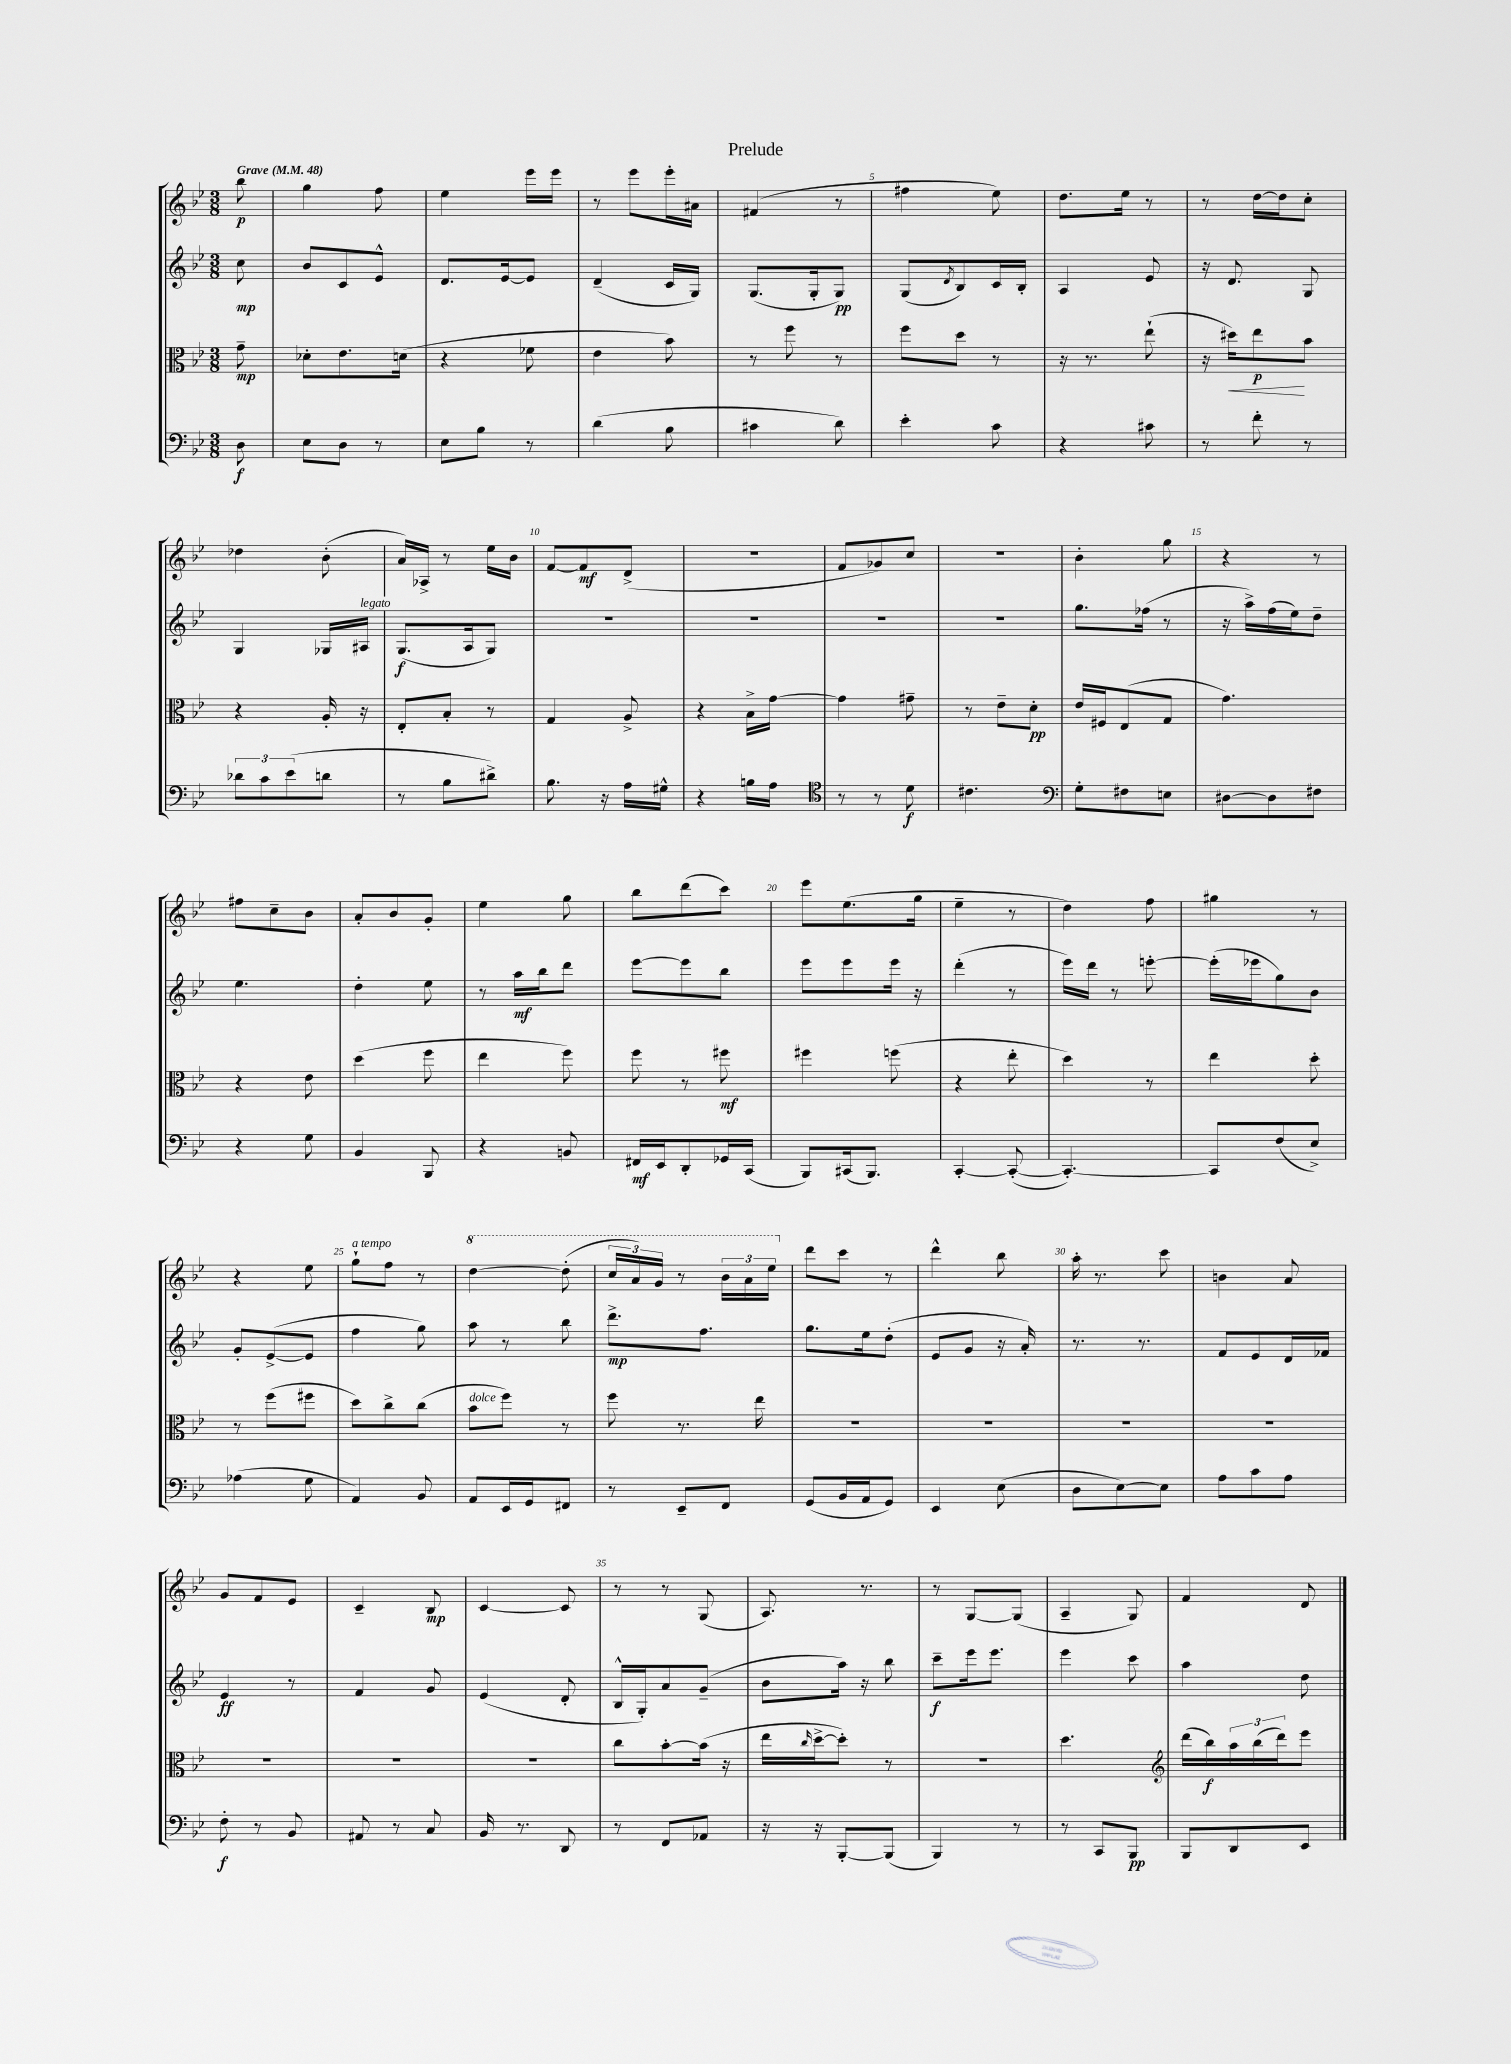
\header { title = "Prelude" }
<<
\new StaffGroup <<
\new Staff = "s0" {
    \clef treble \key bes \major \numericTimeSignature \time 3/8 \partial 8 \tempo "Grave" 4 = 48
    bes''8\p |
    g''4 f''8 |
    ees''4 ees'''16 ees'''16 |
    r8 ees'''8 ees'''16-. ais'16 |
    fis'4( r8 |
    fis''4 ees''8) |
    d''8. ees''16 r8 |
    r8 d''16~ d''16 c''8-. |
    des''4 bes'8-.( |
    a'16) aes16-> r8 ees''16 bes'16 |
    f'8~ f'8\mf d'8->( |
    R4. |
    f'8 ges'8) c''8 |
    R4. |
    bes'4-. g''8 |
    r4 r8 |
    fis''8 c''8-- bes'8 |
    a'8-. bes'8 g'8-. |
    ees''4 g''8 |
    bes''8 d'''8( c'''8) |
    ees'''8 ees''8.( g''16 |
    ees''4-- r8 |
    d''4) f''8 |
    gis''4 r8 |
    r4 ees''8 |
    g''8-!^\markup { \italic "a tempo" } f''8 r8 |
    \ottava #1 d'''4~ d'''8-.( |
    \tuplet 3/2 { c'''16 a''16) g''16 } r8 \tuplet 3/2 { bes''16 a''16 ees'''16 \ottava #0 } |
    d'''8 c'''8 r8 |
    d'''4-^ bes''8 |
    a''16-. r8. c'''8 |
    b'4 a'8 |
    g'8 f'8 ees'8 |
    c'4-- bes8\mp |
    c'4~ c'8 |
    r8 r8 g8( |
    a8.) r8. |
    r8 g8~ g8( |
    a4-- g8) |
    f'4 d'8 \bar "|." |
}
\new Staff = "s1" {
    \clef treble \key bes \major \numericTimeSignature \time 3/8 \partial 8
    c''8\mp |
    bes'8 c'8 ees'8-^ |
    d'8. ees'16~ ees'8 |
    d'4--( c'16 g16) |
    g8.( g16-. g8\pp) |
    g8( \acciaccatura { d'8 } bes8) c'16 bes16-. |
    a4 ees'8 |
    r16 d'8. g8 |
    g4 ges16 ais16^\markup { \italic "legato" } |
    g8.\f( a16 g8) |
    R4. |
    R4. |
    R4. |
    R4. |
    g''8. fes''16( r8 |
    r16 a''16->) f''16( ees''16) d''8-- |
    ees''4. |
    d''4-. ees''8 |
    r8 a''16\mf bes''16 d'''8 |
    ees'''8~ ees'''8 bes''8 |
    ees'''8 ees'''8 ees'''16 r16 |
    d'''4-.( r8 |
    ees'''16) d'''16 r8 e'''8~-. |
    e'''16-.( ees'''16 g''8) bes'8 |
    g'8-. ees'8~->( ees'8 |
    f''4 g''8) |
    a''8 r8 bes''8 |
    d'''8.->\mp f''8. |
    g''8. ees''16 d''8-.( |
    ees'8 g'8 r16 a'16-.) |
    r8. r8. |
    f'8 ees'8 d'16 fes'16 |
    ees'4\ff r8 |
    f'4 g'8 |
    ees'4( d'8-. |
    bes16-^ g16-.) a'8 g'8--( |
    bes'8 a''16) r16 bes''8 |
    c'''8--\f ees'''16 ees'''8. |
    ees'''4 c'''8 |
    a''4 d''8 \bar "|." |
}
\new Staff = "s2" {
    \clef alto \key bes \major \numericTimeSignature \time 3/8 \partial 8
    g'8--\mp |
    des'8-. ees'8. d'16( |
    r4 fes'8 |
    ees'4 bes'8) |
    r8 f''8 r8 |
    f''8 d''8 r8 |
    r16 r8. ees''8-!( |
    r16 dis''16\<) ees''8\p\! bes'8 |
    r4 a16-. r16 |
    ees8-. bes8-. r8 |
    g4 a8-> |
    r4 bes16-> g'16~ |
    g'4 gis'8-- |
    r8 ees'8-- d'8-.\pp |
    ees'16 fis16 ees8( g8 |
    g'4.) |
    r4 ees'8 |
    d''4( f''8 |
    ees''4 f''8) |
    f''8 r8 fis''8\mf |
    fis''4 f''8( |
    r4 ees''8-. |
    d''4) r8 |
    ees''4 d''8-. |
    r8 f''8( fis''8 |
    d''8) c''8-> c''8( |
    bes'8^\markup { \italic "dolce" } f''8) r8 |
    f''8 r8. ees''16 |
    R4. |
    R4. |
    R4. |
    R4. |
    R4. |
    R4. |
    R4. |
    c''8 bes'8~-. bes'16( r16 |
    ees''16 \grace { c''16 } d''16~-> d''8-.) r8 |
    R4. |
    d''4. |
    \clef treble d'''16( bes''16\f) \tuplet 3/2 { a''16 bes''16( d'''16) } ees'''8 \bar "|." |
}
\new Staff = "s3" {
    \clef bass \key bes \major \numericTimeSignature \time 3/8 \partial 8
    d8\f |
    ees8 d8 r8 |
    ees8 bes8 r8 |
    d'4( bes8 |
    cis'4 d'8) |
    ees'4-. c'8 |
    r4 cis'8 |
    r8 f'8-. r8 |
    \tuplet 3/2 { des'8 c'8 ees'8( } d'8 |
    r8 bes8 dis'8->) |
    bes8. r16 a16 gis16-^ |
    r4 b16 a16 |
    \clef tenor r8 r8 d'8\f |
    cis'4. |
    \clef bass g8-. fis8 e8 |
    dis8~ dis8 fis8 |
    r4 g8 |
    bes,4 bes,,8 |
    r4 b,8 |
    fis,16\mf ees,16 d,8-. ges,16 c,16( |
    bes,,8) cis,16( bes,,8.) |
    c,4~-. c,8~-.( |
    c,4.~-.) |
    c,8 f8( ees8->) |
    aes4( g8 |
    a,4) bes,8 |
    a,8 ees,16 g,16 fis,8 |
    r8 ees,8-- f,8 |
    g,8( bes,16 a,16 g,8) |
    ees,4 ees8( |
    d8 ees8~) ees8 |
    a8 c'8 a8 |
    f8-.\f r8 bes,8 |
    ais,8 r8 c8 |
    bes,16 r8. d,8 |
    r8 f,8 aes,8 |
    r16 r16 bes,,8~-. bes,,8( |
    bes,,4) r8 |
    r8 c,8 bes,,8\pp |
    bes,,8 d,8 ees,8 \bar "|." |
}
>>
>>
\layout { \context { \Score \override BarNumber.break-visibility = ##(#f #t #t) barNumberVisibility = #(every-nth-bar-number-visible 5) } }
